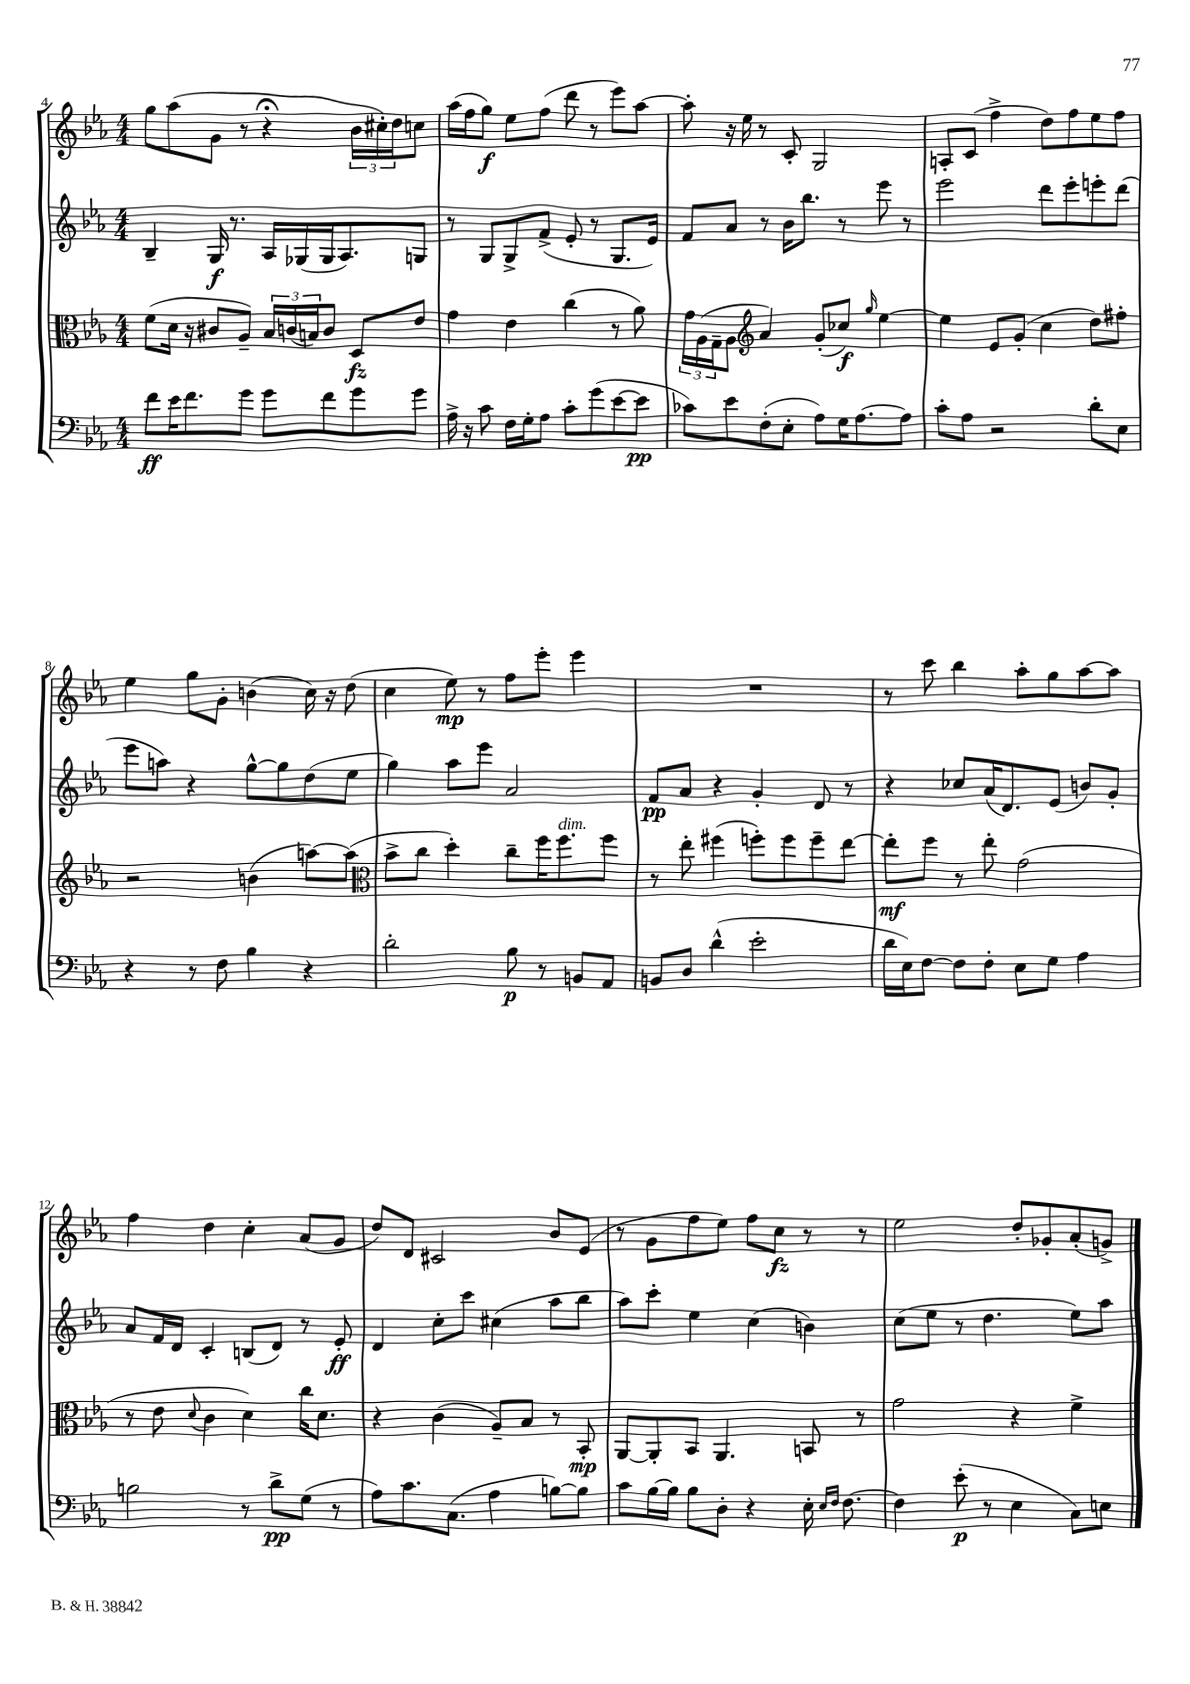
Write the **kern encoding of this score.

**kern	**dynam	**kern	**dynam	**kern	**dynam	**kern	**dynam
*part4	*part4	*part3	*part3	*part2	*part2	*part1	*part1
*staff4	*staff4	*staff3	*staff3	*staff2	*staff2	*staff1	*staff1
*clefF4	*	*clefC3	*	*clefG2	*	*clefG2	*
*k[b-e-a-]	*	*k[b-e-a-]	*	*k[b-e-a-]	*	*k[b-e-a-]	*
*M4/4	*	*M4/4	*	*M4/4	*	*M4/4	*
=4	=4	=4	=4	=4	=4	=4	=4
8f\L	ff	(8f\L	.	4B-~/	.	8gg\L	.
16e-\K	.	16d\Jk	.	.	.	(8aa-\	.
8.f\	.	16r	.	.	.	.	.
.	.	8c#X/L	.	16G/	f	8g\J	.
.	.	.	.	8.r	.	.	.
8g\J	.	8A-~/J)	.	.	.	8r	.
8g\L	.	24B-/LL	.	16A-/LL	.	4r;<	.
.	.	(24cn/	.	.	.	.	.
.	.	.	.	(16G-X/	.	.	.
.	.	24Bn/J)	.	.	.	.	.
8f\	.	8c/J	.	16G-/J	.	.	.
.	.	.	.	8.A-/)	.	.	.
8g\	.	8D/L	fz	.	.	24b-\LL	.
.	.	.	.	.	.	24cc#X'\)	.
.	.	.	.	.	.	24dd\J	.
8g\J	.	8e-/J	.	8Gn/J	.	8ccn\J	.
=5	=5	=5	=5	=5	=5	=5	=5
16A-^\	.	4g\	.	8r	.	(16aa-\LL	.
16r	.	.	.	.	.	16ff\J	.
8c\	.	.	.	8G/L	.	8gg\J)	f
16F\LL	.	4e-\	.	8G^/	.	8ee-\L	.
16G'\J	.	.	.	.	.	.	.
8A-\J	.	.	.	(8f^/J	.	(8ff\J	.
8c'\L	.	(4cc\	.	8e-'/	.	8ddd\	.
(8g\	.	.	.	8r	.	8r	.
[8e-\	.	8r	.	8.G/L	.	8eee-\L)	.
8e-\J]	pp	8a-\)	.	.	.	[8aa-\J	.
.	.	.	.	16e-/Jk)	.	.	.
=6	=6	=6	=6	=6	=6	=6	=6
8c-X\L)	.	24g\LL	.	8f/L	.	8aa-'\]	.
.	.	(24A-\	.	.	.	.	.
.	.	24G~\J	.	.	.	.	.
8e-\	.	8A-\J	.	8a-/J	.	16r	.
.	.	.	.	.	.	16ee-\	.
*	*	*clefG2	*	*	*	*	*
(8F'\	.	4a-/)	.	8r	.	8r	.
8E-'\J	.	.	.	16b-\KL	.	8c'/	.
.	.	.	.	8.bb-\J	.	.	.
8A-\L)	.	(8g'/L	.	.	.	2G/	.
16G\K	.	8cc-X/J)	f	8r	.	.	.
[8.A-\	.	.	.	.	.	.	.
.	.	16qqgg/	.	.	.	.	.
.	.	[4ee-\	.	8eee-\	.	.	.
8A-\J]	.	.	.	8r	.	.	.
=7	=7	=7	=7	=7	=7	=7	=7
8c'\L	.	4ee-\]	.	2eee-\	.	8An'/L	.
8A-\J	.	.	.	.	.	(8c/J	.
2r	.	8e-/L	.	.	.	4ff^\	.
.	.	(8g'/J	.	.	.	.	.
.	.	4cc\	.	8ddd\L	.	8dd\L)	.
.	.	.	.	8eee-'\	.	8ff\	.
8d'\L	.	8dd\L)	.	8eeen'\	.	8ee-\	.
8E-\J	.	8ff#X'\J	.	(8ddd\J	.	8ff\J	.
!!LO:LB:g=z
=8	=8	=8	=8	=8	=8	=8	=8
4r	.	2r	.	8eee-\L	.	4ee-\	.
.	.	.	.	8aan\J)	.	.	.
8r	.	.	.	4r	.	8gg\L	.
8F\	.	.	.	.	.	8g'\J	.
4B-\	.	(4bn\	.	[8gg^^\L	.	(4bn\	.
.	.	.	.	8gg\]	.	.	.
4r	.	[8aan\L)	.	(8dd\	.	16cc\)	.
.	.	.	.	.	.	16r	.
.	.	(8aa\J]	.	8ee-\J	.	(8dd\	.
=9	=9	=9	=9	=9	=9	=9	=9
*	*	*clefC3	*	*	*	*	*
2d'\	.	8b-^\L	.	4gg\)	.	4cc\	.
.	.	8cc\J	.	.	.	.	.
.	.	4dd'\)	.	8aa-\L	.	8ee-\)	mp
.	.	.	.	8eee-\J	.	8r	.
8B-\	p	8cc~\L	.	2a-/	.	8ff\L	.
8r	.	16ff\K	.	.	.	8eee-'\J	.
!	!	!LO:TX:a:i:t=dim.	!	!	!	!	!
.	.	8.ff\	.	.	.	.	.
8BBn/L	.	.	.	.	.	4eee-\	.
8AA-/J	.	8ff\J	.	.	.	.	.
=10	=10	=10	=10	=10	=10	=10	=10
8BBn/L	.	8r	.	8f/L	pp	1r	.
8D/J	.	8ee-'\	.	8a-/J	.	.	.
(4d^^\	.	(4ff#X\	.	4r	.	.	.
2e-'\	.	8ffn'\L)	.	4g'/	.	.	.
.	.	8ff\	.	.	.	.	.
.	.	8ff~\	.	8d/	.	.	.
.	.	[8ee-\J	.	8r	.	.	.
=11	=11	=11	=11	=11	=11	=11	=11
16d\LL	.	8ee-'\L]	mf	4r	.	8r	.
16E-\J)	.	.	.	.	.	.	.
[8F\J	.	8ff\J	.	.	.	8ccc\	.
8F\L]	.	8r	.	8cc-X/L	.	4bb-\	.
8F'\J	.	8ee-'\	.	(16a-/K	.	.	.
.	.	.	.	8.d/)	.	.	.
8E-\L	.	(2g\	.	.	.	8aa-'\L	.
8G\J	.	.	.	(8e-/J	.	8gg\	.
4A-\	.	.	.	8bn/L)	.	[8aa-\	.
.	.	.	.	8g'/J	.	8aa-\J]	.
!!LO:LB:g=z
=12	=12	=12	=12	=12	=12	=12	=12
2Bn\	.	8r	.	8a-/L	.	4ff\	.
.	.	8e-\	.	16f/L	.	.	.
.	.	.	.	16d/JJ	.	.	.
.	.	8qqd/	.	.	.	.	.
.	.	4c\	.	4c'/	.	4dd\	.
8r	.	4d\)	.	(8Bn/L	.	4cc'\	.
8d^\L	pp	.	.	8d/J)	.	.	.
(8G\J	.	16cc\KL	.	8r	.	(8a-/L	.
.	.	8.d\J	.	.	.	.	.
8r	.	.	.	8e-'/	ff	8g/J	.
=13	=13	=13	=13	=13	=13	=13	=13
8A-\L)	.	4r	.	4d/	.	8dd/L)	.
8.c\	.	.	.	.	.	8d/J	.
.	.	(4c\	.	8cc'\L	.	2c#X/	.
(8.C\J	.	.	.	.	.	.	.
.	.	.	.	8ccc\J	.	.	.
4A-\	.	8A-~/L)	.	(4cc#X\	.	.	.
.	.	8B-/J	.	.	.	.	.
[8Bn\L)	.	8r	.	8aa-\L	.	8b-/L	.
8B\J]	.	8BB-'/	mp	8bb-\J	.	(8e-/J	.
=14	=14	=14	=14	=14	=14	=14	=14
8c\L	.	[8AA-/L	.	8aa-\L)	.	8r	.
[16B-\L	.	8AA-'/]	.	8ccc'\J	.	8g\L	.
16B-\JJ]	.	.	.	.	.	.	.
8B-\L	.	8BB-/J	.	4ee-\	.	8ff\	.
8D'\J	.	4.AA-/	.	.	.	8ee-\J)	.
4r	.	.	.	(4cc\	.	8ff\L	.
.	.	.	.	.	.	8cc\J	fz
16E-'\	.	8BBn/	.	4bn\)	.	8r	.
16qqE-/LL	.	.	.	.	.	.	.
16qqF/JJ	.	.	.	.	.	.	.
[8.F\	.	.	.	.	.	.	.
.	.	8r	.	.	.	8r	.
=15	=15	=15	=15	=15	=15	=15	=15
4F\]	.	2g\	.	(8cc\L	.	2ee-\	.
.	.	.	.	8ee-\J	.	.	.
(8e-'\	p	.	.	8r	.	.	.
8r	.	.	.	4.dd\	.	.	.
4E-\	.	4r	.	.	.	8dd'/L	.
.	.	.	.	.	.	8g-X'/	.
8C\L)	.	4f^\	.	8ee-\L)	.	(8a-'/	.
8En\J	.	.	.	8aa-\J	.	8gn^/J)	.
==	==	==	==	==	==	==	==
*-	*-	*-	*-	*-	*-	*-	*-
